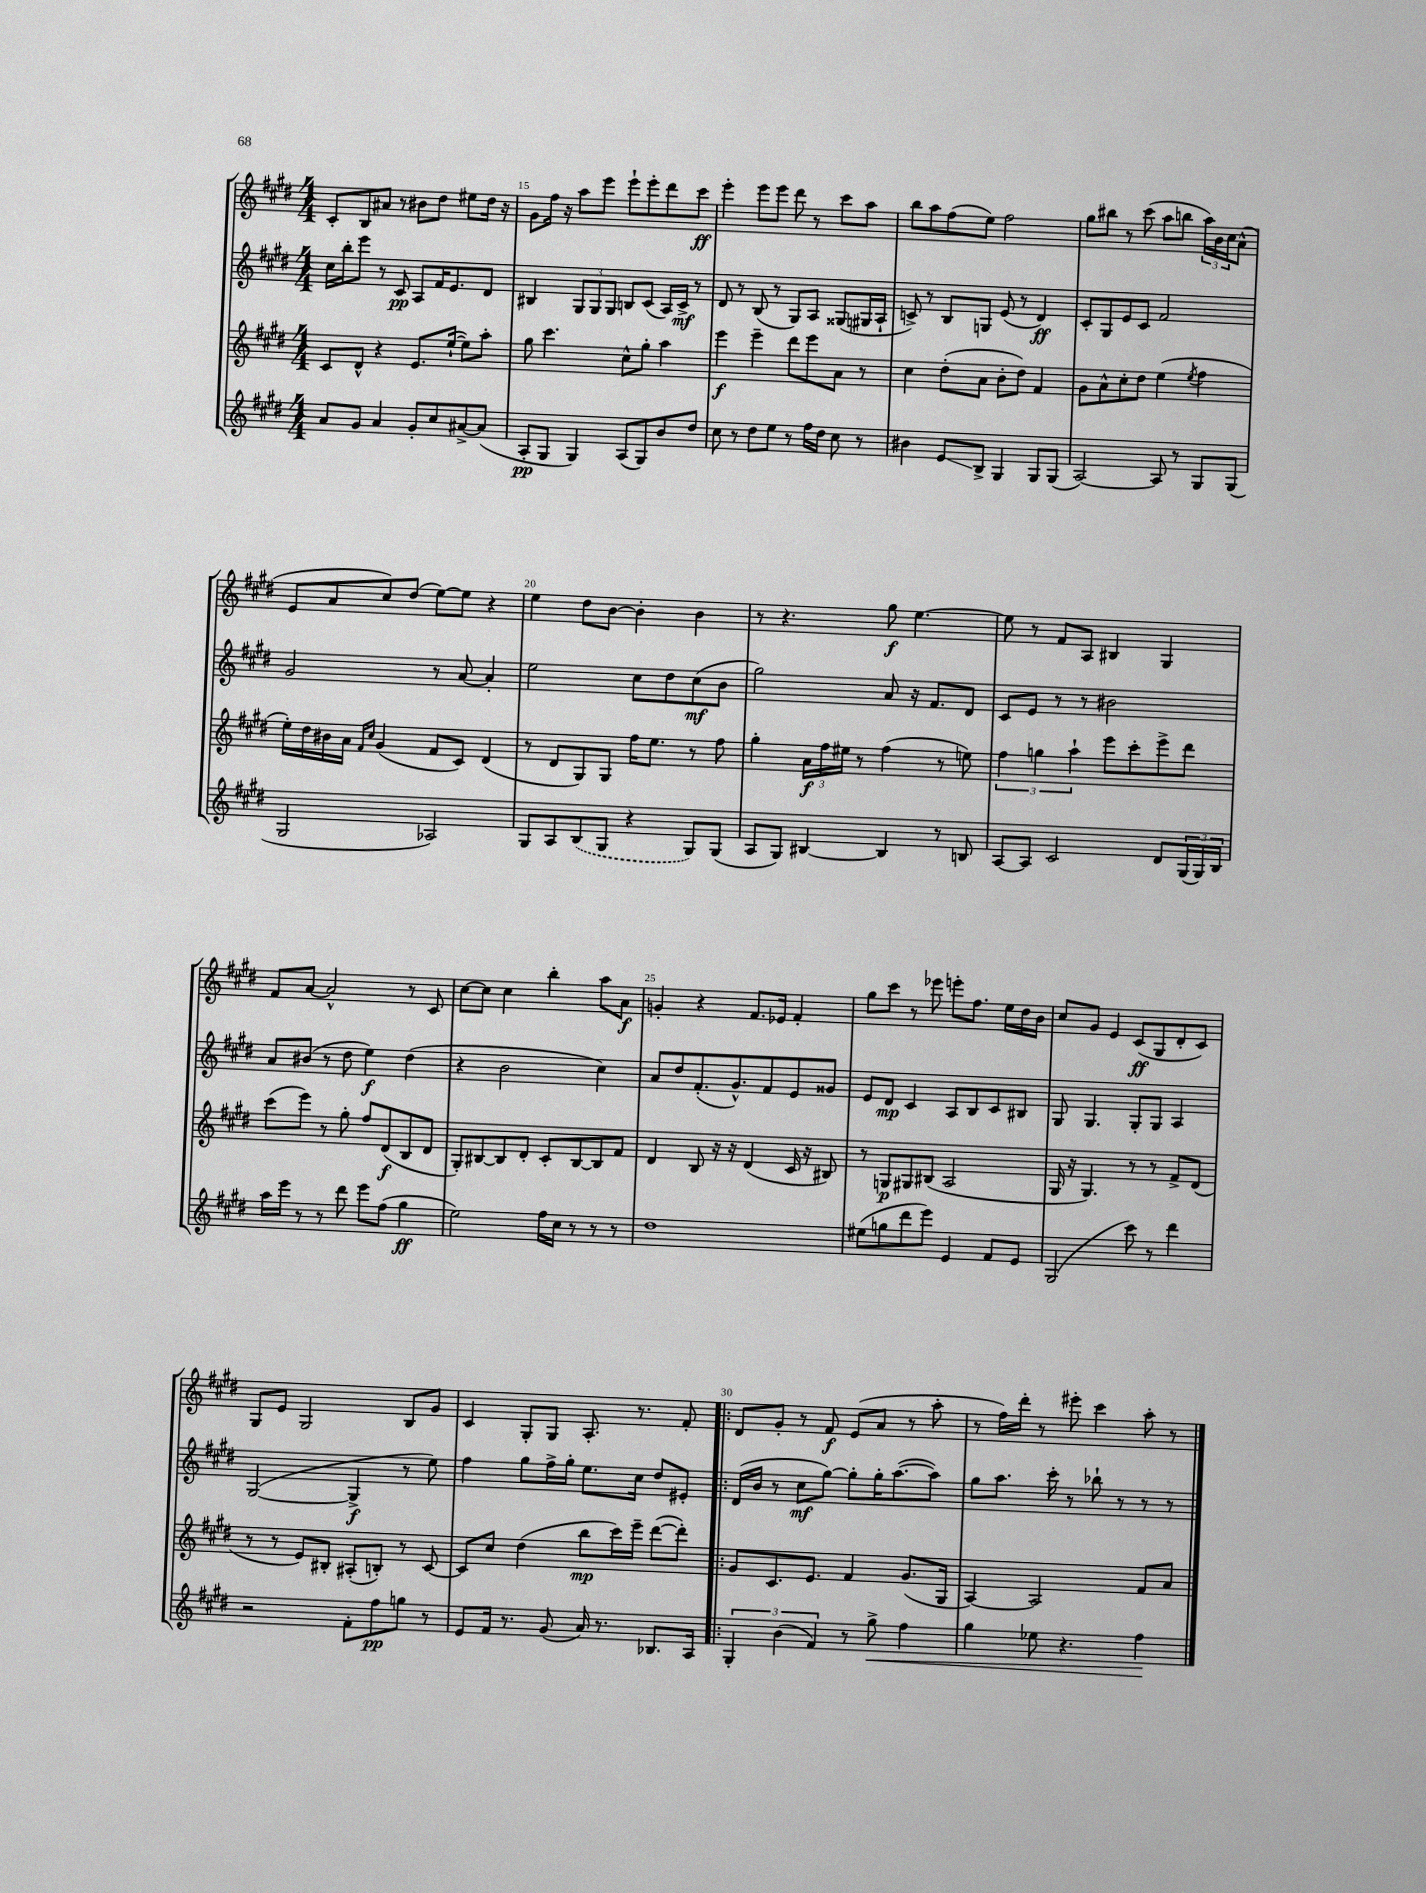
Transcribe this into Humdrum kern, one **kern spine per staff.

**kern	**kern	**kern	**kern
*staff4	*staff3	*staff2	*staff1
*clefG2	*clefG2	*clefG2	*clefG2
*k[f#c#g#d#]	*k[f#c#g#d#]	*k[f#c#g#d#]	*k[f#c#g#d#]
*M4/4	*M4/4	*M4/4	*M4/4
8a	8c#	16cc#	8c#'
.	.	16bb'	.
8g#	8d#^^	8eee	8B
4a	4r	8r	8a#
.	.	8c#	8r
8g#'	8.e	8A	8b#
8cc#	.	16f#	8dd#
.	([16ee`	8.e	.
[8a#^	8ee])	.	8ee#
(8a#]	8aa'	8d#	16dd#
.	.	.	16r
=	=	=	=
8A'	8gg#	4B#	8g#
8G#	4.ccc#	.	16ff#
.	.	.	16r
4G#)	.	12G#	8aa
.	.	12G#	.
.	.	.	8eee
.	.	12G#	.
(8A	8cc#^^	8B	8eee`
8G#)	8gg#'	(8c#	8eee'
8b	4aa	16A)	8ddd#
.	.	16c#^	.
8dd#	.	8r	8ccc#
=	=	=	=
8cc#	4eee	8d#	4eee'
8r	.	8r	.
8dd#	4eee~	(8B	8eee
8ee	.	8r	8eee
8r	8ddd#	8G#)	8ddd#
16ff#	8eee	8A	8r
16dd#	.	.	.
8cc#	8a	(8G##	8ccc#
8r	8r	16G#	8aa
.	.	16A`	.
=	=	=	=
4b#	4cc#	8c^)	8bb
.	.	8r	8aa
8e	(8dd#'	8B	(8ff#
8B^	8a	8G	8ee)
4G#	8b'	(8e	2ff#
.	8dd#)	8r	.
8G#	4f#	4d#)	.
(8G#	.	.	.
=	=	=	=
[2A)	8g#	8c#'	8gg#
.	8a^^	8G#	8bb#
.	8cc#'	8e	8r
.	8dd#	8c#	(8ccc#
8A]	(4ee	2f#	8aa
8r	.	.	8bb
.	8qee	.	.
8G#	4ff#	.	24aa)
.	.	.	24b
.	.	.	24cc#
(8G#	.	.	(8a^^
=	=	=	=
2G#	16ee')	2g#	8e
.	16dd#	.	.
.	16b#	.	8a
.	16a	.	.
.	16qqf#	.	.
.	16qqcc#	.	.
.	(4g#	.	8cc#)
.	.	.	(8dd#
2A-)	8f#	8r	[8ee)
.	8c#)	[8a	8ee]
.	(4d#	4a']	4r
=	=	=	=
8G#	8r	2ee	4ee
8A	8d#	.	.
(8B	8G#)	.	8dd#
8G#	8G#	.	[8b
4r	16ff#	8cc#	4b']
.	8.ee	.	.
.	.	8dd#	.
8G#)	8r	(8cc#	4b
(8G#	8ff#	8b	.
=	=	=	=
8A	4gg#'	2gg#)	8r
8G#)	.	.	4.r
[4B#	24a	.	.
.	24ff#	.	.
.	24ee#	.	.
.	8r	.	.
4B#]	(4ff#	8a	8gg#
.	.	16r	[4.ee
.	.	8.f#	.
8r	8r	.	.
8B	8ee)	8d#	.
=	=	=	=
[8A	6ff#	8c#	8ee]
8A]	.	8e	8r
.	6gg	.	.
2c#	.	8r	8f#
.	6aa`	.	.
.	.	8r	8A
.	8eee	2b#	4B#
.	8ccc#'	.	.
8d#	8eee^	.	4G#
(24G#	8ddd#	.	.
24G#)	.	.	.
24B	.	.	.
=	=	=	=
16aa	(8ccc#	8a	8f#
16eee	.	.	.
8r	8eee)	(8b#	[8a
8r	8r	8r	2a^^]
8ddd#	8gg#'	8dd#	.
8eee	8ff#	4ee)	.
(8ff#	(8d#	.	.
4gg#	8B	(4dd#	8r
.	8d#	.	8c#
=	=	=	=
2ee)	8G#')	4r	[8cc#
.	[8B#	.	8cc#]
.	8B#]	2b	4cc#
.	8d#'	.	.
16ff#	8c#'	.	4bb'
16cc#	.	.	.
8r	[8B#	.	.
8r	8B#]	4cc#)	8aa
8r	8f#	.	8a
=	=	=	=
1dd#	4d#	8a	4g'
.	.	8dd#	.
.	8B	(8.f#'	4r
.	16r	.	.
.	16r	8.g#^^)	.
.	(4d#	.	8.f#
.	.	8f#	.
.	.	.	16e-
.	16c#	8e	4f#'
.	16r	.	.
.	8B#)	8g##	.
=	=	=	=
(8ee#	8r	8e	8gg#
8gg	8G	8d#	8ccc#
8ddd#	8G#	4c#	8r
8eee)	(8B#	.	8eee-
4e	2A	8A	8eee'
.	.	8B	8.ff#
8f#	.	8c#	.
.	.	.	16ee
8e	.	8B#	16dd#
.	.	.	16b
=	=	=	=
(2G#	16G#	8G#	8cc#
.	16r	.	.
.	4.G#)	4.G#	8g#
.	.	.	4e
8ccc#)	8r	8G#'	(8c#
8r	8r	8G#	8G#
4ddd#	8f#^	4A	8d#'
.	(8d#	.	8c#)
=	=	=	=
2r	8r	([2G#	8G#
.	8r	.	8e
.	8e)	.	2G#
.	8B#'	.	.
8f#'	(8A#'	4G#^]	.
8ff#	8B')	.	.
8gg	8r	8r	8B
8r	[8c#	8ee)	8g#
=	=	=	=
8e	8c#]	4ff#	4c#
16f#	8cc#	.	.
8.r	.	.	.
.	(4dd#	8gg#	8G#'
(8g#	.	16ff#^	8G#
.	.	16gg#'	.
16a)	8bb	8.ee	8.A'
8.r	.	.	.
.	16ccc#)	.	.
.	16eee~	16cc#	8.r
8.B-	([8ddd#	8dd#	.
.	8ddd#'])	8e#'	8f#'
16A	.	.	.
=!|:	=!|:	=!|:	=!|:
6G#'	8g#	(16d#	8d#
.	.	16b	.
.	8.c#	8r	8g#'
(6b	.	.	.
.	.	8cc#	8r
.	8.e	.	.
6f#)	.	.	.
.	.	[8gg#)	8f#
8r	4f#	8gg#']	(8e
8gg#^	.	16gg#'	8a
.	.	([8.aa	.
4ff#	(8.g#	.	8r
.	.	8aa])	8aa'
.	16G#	.	.
=	=	=	=
4gg#	[4A)	8gg#	8r
.	.	8.aa	16ff#)
.	.	.	16ddd#'
8ee-	2A]	.	8r
.	.	16ccc#'	.
4.r	.	8r	8eee#'
.	.	8bb-`	4ccc#
.	.	8r	.
4ff#	8f#	8r	8aa'
.	8a	8r	8r
==	==	==	==
*-	*-	*-	*-
